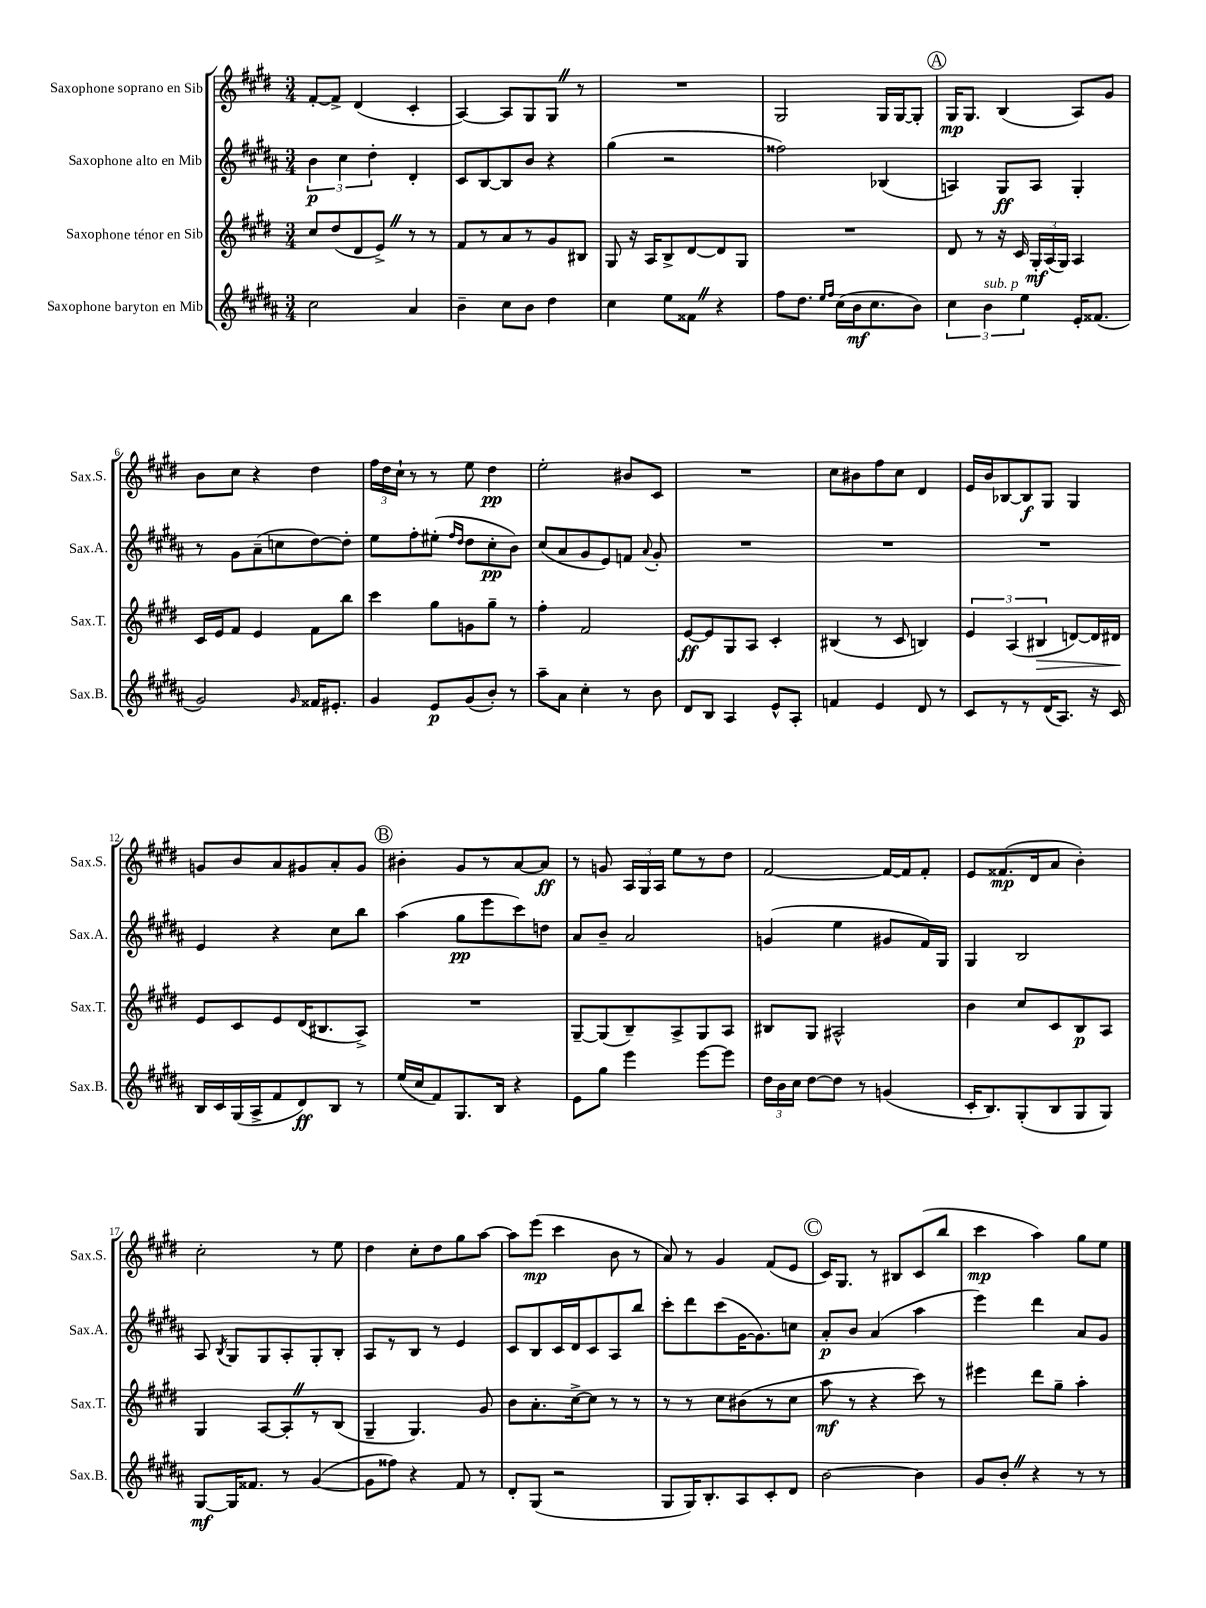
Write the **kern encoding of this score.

**kern	**kern	**kern	**kern
*staff4	*staff3	*staff2	*staff1
*clefG2	*clefG2	*clefG2	*clefG2
*k[f#c#g#d#a#]	*k[f#c#g#d#]	*k[f#c#g#d#a#]	*k[f#c#g#d#]
*M3/4	*M3/4	*M3/4	*M3/4
2cc#	8cc#	6b	[8f#'
.	(8dd#	.	8f#^]
.	.	6cc#	.
.	8d#	.	(4d#
.	.	6dd#'	.
.	8e^)	.	.
4a#	8r	4d#'	4c#'
.	8r	.	.
=	=	=	=
4b~	8f#	8c#	[4A)
.	8r	[8B	.
8cc#	8a	8B]	8A]
8b	8r	8b	8G#
4dd#	8g#	4r	8G#
.	8B#	.	8r
=	=	=	=
4cc#	8G#	(4gg#	2.r
.	16r	.	.
.	16A	.	.
8ee	8B^	2r	.
8f##	[8d#	.	.
4r	8d#]	.	.
.	8G#	.	.
=	=	=	=
8ff#	2.r	2ff##)	2G#
8.dd#	.	.	.
16qqee	.	.	.
16qqff#	.	.	.
(16cc#	.	.	.
16b	.	.	.
8.cc#	.	.	.
.	.	(4B-	16G#
.	.	.	[16G#
8b)	.	.	8G#']
=	=	=	=
6cc#	8d#	4A)	16G#
.	.	.	8.G#
.	8r	.	.
6b	.	.	.
.	16r	8G#	(4B
.	16c#	.	.
6ee	.	.	.
.	24G#'	8A	.
.	(24A	.	.
.	24G#)	.	.
16e'	4A	4G#'	8A)
(8.f##	.	.	.
.	.	.	8g#
=	=	=	=
2g#)	16c#	8r	8b
.	16e	.	.
.	8f#	8g#	8cc#
.	4e	(8a#~	4r
.	.	8cc	.
16qqg#	.	.	.
16f##	8f#	[8dd#)	4dd#
8.e#'	.	.	.
.	8bb	8dd#']	.
=	=	=	=
4g#	4ccc#	8ee	24ff#
.	.	.	24dd#
.	.	.	24cc#`
.	.	8ff#'	8r
8e	8gg#	(8ee#'	8r
.	.	16qqff#	.
.	.	16qqdd#	.
(8g#	8g	8dd#	8ee
8b')	8gg#~	8cc#'	4dd#
8r	8r	8b)	.
=	=	=	=
8aa#~	4ff#'	(8cc#	2ee'
8a#	.	8a#	.
4cc#'	2f#	8g#	.
.	.	8e)	.
8r	.	8f	8b#
.	.	8qqa#	.
8b	.	8g#'	8c#
=	=	=	=
8d#	[8e	2.r	2.r
8B	8e]	.	.
4A#	8G#	.	.
.	8A	.	.
8e^^	4c#'	.	.
8A#'	.	.	.
=	=	=	=
4f	(4B#	2.r	8cc#
.	.	.	8b#
4e	8r	.	8ff#
.	8c#	.	8cc#
8d#	4B)	.	4d#
8r	.	.	.
=	=	=	=
8c#	6e	2.r	16e
.	.	.	16b
8r	.	.	[8B-
.	(6A	.	.
8r	.	.	8B-]
.	6B#	.	.
(16d#	.	.	8G#
8.A#)	.	.	.
.	[8d)	.	4G#
16r	16d]	.	.
16c#	16d#	.	.
=	=	=	=
16B	8e	4e	8g
16c#	.	.	.
(16G#	8c#	.	8b
16A#^	.	.	.
8f#	8e	4r	8a
8d#)	(16d#	.	8g#
.	8.B#	.	.
8B	.	8cc#	8a'
8r	8A^)	8bb	8g#
=	=	=	=
(16ee	2.r	(4aa#	4b#'
16cc#	.	.	.
8f#)	.	.	.
8.G#	.	8gg#	8g#
.	.	8eee	8r
16B	.	.	.
4r	.	8ccc#)	[8a
.	.	8dd	8a]
=	=	=	=
8e	[8G#~	8a#	8r
8gg#	(8G#]	8b~	8g
4eee	8B~)	2a#	24A
.	.	.	24G#
.	.	.	24A
.	8A^	.	8ee
[8eee	8G#	.	8r
8eee]	8A	.	8dd#
=	=	=	=
24dd#	8B#	(4g	[2f#
24b	.	.	.
24cc#	.	.	.
[8dd#	8G#	.	.
8dd#]	2A#^^	4ee	.
8r	.	.	.
(4g	.	8g#	16f#_
.	.	.	16f#]
.	.	16f#)	8f#'
.	.	16G#	.
=	=	=	=
16c#'	4b	4G#	8e
8.B)	.	.	.
.	.	.	(8.f##
(8G#'	8cc#	2B	.
.	.	.	16d#
8B	8c#	.	8a
8G#	8B	.	4b')
8G#)	8A	.	.
=	=	=	=
[8G#	4G#	8A#	2cc#'
.	.	8qB	.
16G#]	.	8G#	.
8.f##	.	.	.
.	[8A	8G#	.
8r	8A']	8A#'	.
([4g#	8r	8G#'	8r
.	(8B	8B'	8ee
=	=	=	=
8g#]	4G#~	8A#	4dd#
8ff##)	.	8r	.
4r	4.G#)	8B	8cc#'
.	.	8r	8dd#
8f#	.	4e	8gg#
8r	8g#	.	[8aa
=	=	=	=
8d#'	8b	8c#	8aa]
(8G#	8.a'	8B	(8eee
2r	.	16c#	4ccc#
.	[16cc#^	16d#	.
.	8cc#]	8c#	.
.	8r	8A#	8b
.	8r	8bb	8r
=	=	=	=
8G#	8r	8ccc#'	8a)
16G#)	8r	8ddd#	8r
8.B'	.	.	.
.	8cc#	(8ccc#	4g#
8A#	(8b#	[16g#	.
.	.	8.g#])	.
8c#'	8r	.	(8f#
8d#	8cc#	8cc	8e
=	=	=	=
[2b	8aa	8a#'	16c#)
.	.	.	8.G#
.	8r	8b	.
.	4r	(4a#	8r
.	.	.	8B#
4b]	8ccc#)	4aa#	(8c#
.	8r	.	8bb
=	=	=	=
8g#	4eee#	4eee)	4ccc#
8b'	.	.	.
4r	8ddd#	4ddd#	4aa)
.	8gg#~	.	.
8r	4aa'	8a#	8gg#
8r	.	8g#	8ee
==	==	==	==
*-	*-	*-	*-
